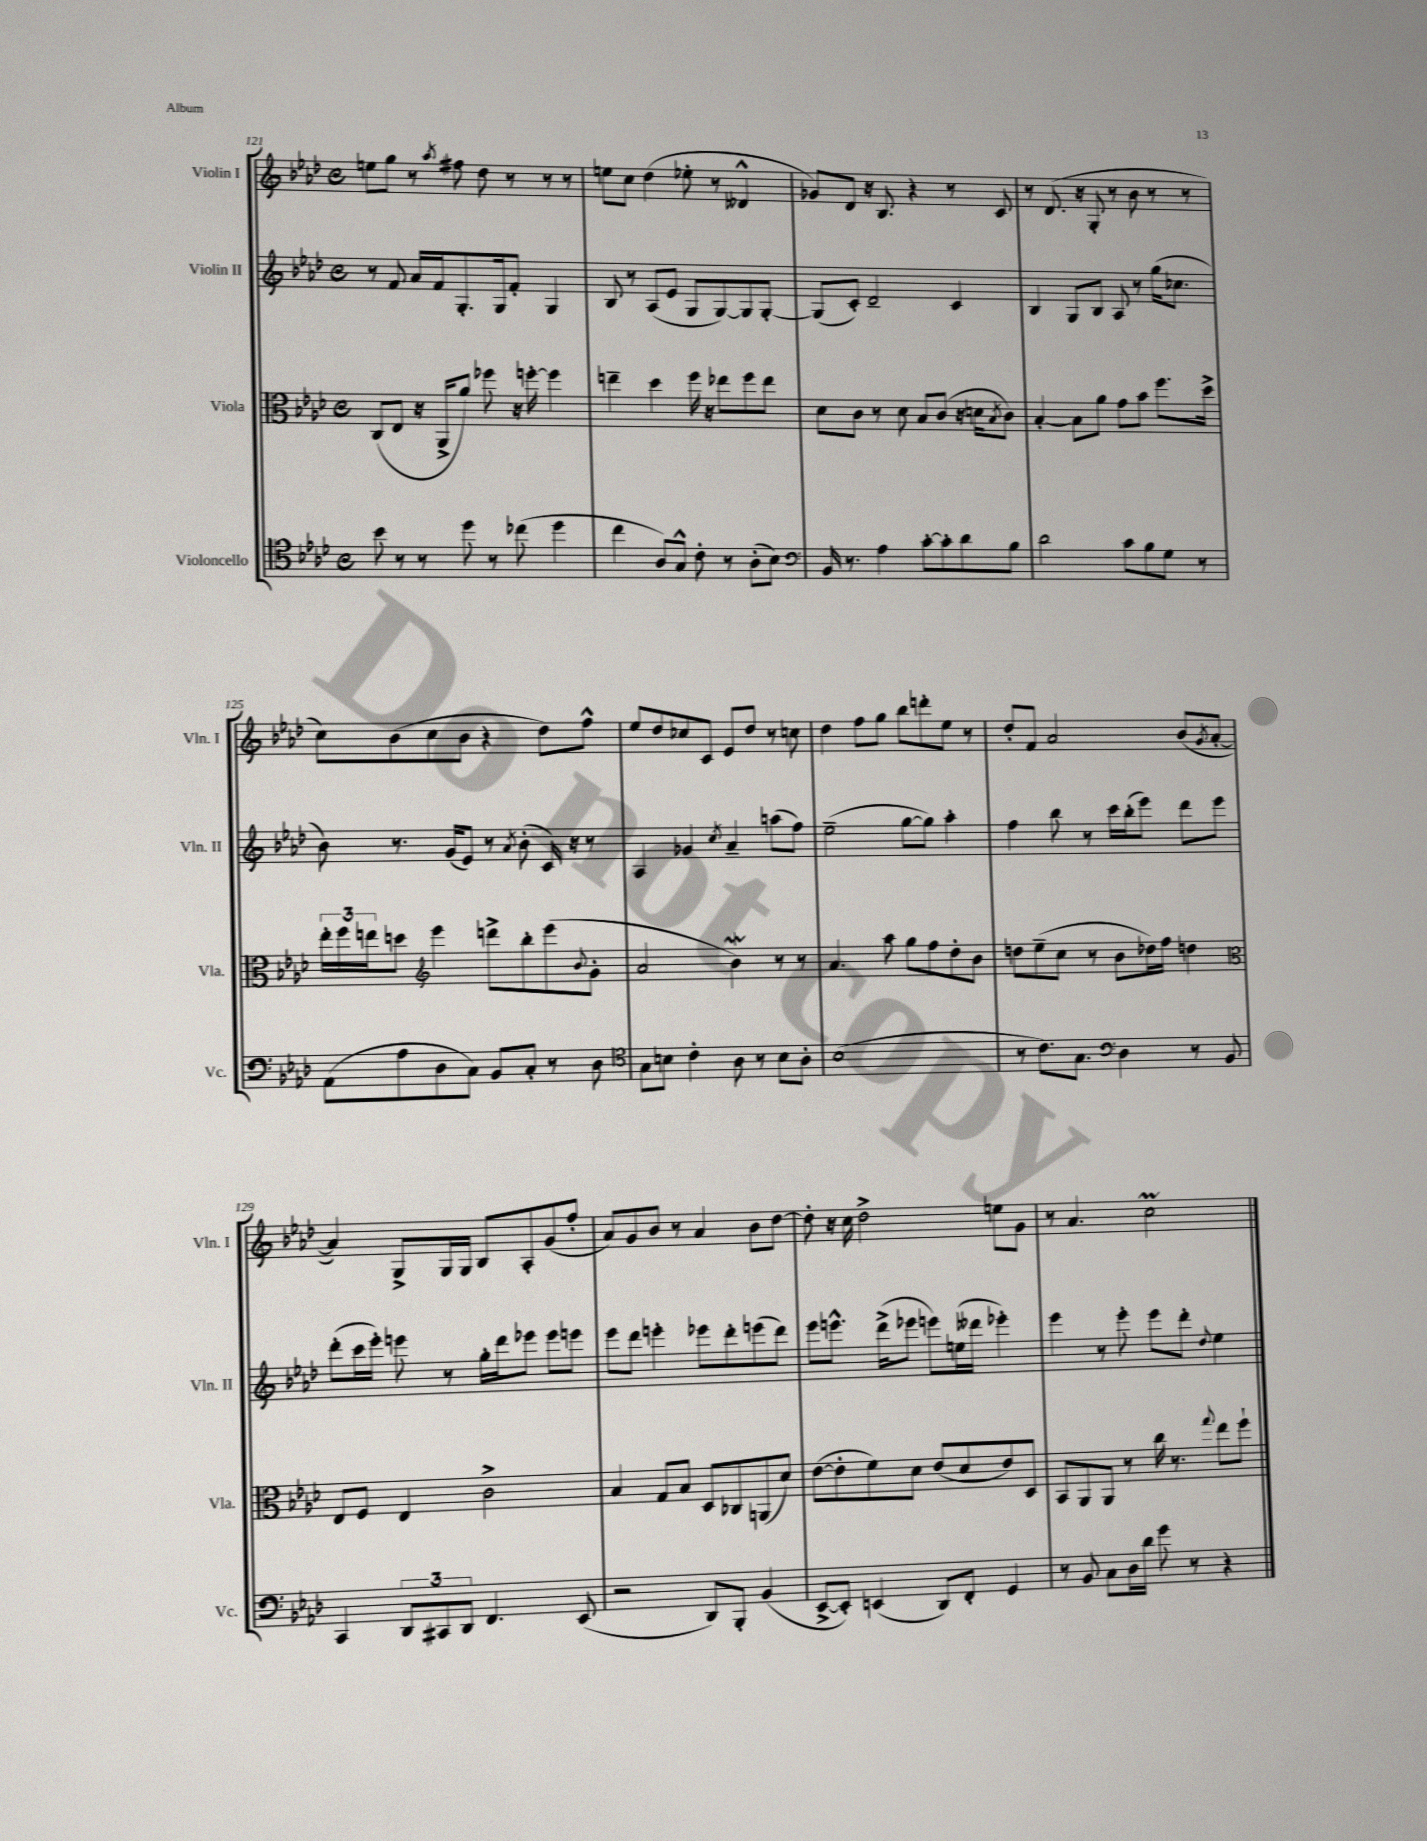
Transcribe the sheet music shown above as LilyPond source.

<<
\new StaffGroup <<
\new Staff = "s0" \with { instrumentName = "Violin I" shortInstrumentName = "Vln. I" } {
    \clef treble \key aes \major \defaultTimeSignature \time 4/4
    e''8 g''8 r8 \acciaccatura { aes''8 } fis''8 des''8 r8 r8 r8 |
    e''8 c''8 des''4( ees''8-. r8 deses'4-^ |
    ges'8) des'8 r16 bes8. r4 r8 c'8 |
    r8 des'8.( r16 g8-. r8 bes'8 r8 r8 |
    c''8) bes'8( c''8 bes'8 r4 des''8) f''8-^ |
    ees''8 des''8 ces''8 c'8 ees'8 des''8 r8 c''8 |
    des''4 f''8 g''8 bes''8 d'''8-. ees''8 r8 |
    des''8-. f'8 aes'2 bes'8( \acciaccatura { g'8 } aes'8~-. |
    aes'4) g8-> g16 g16 bes8 aes8-. g'8( f''8-. |
    aes'8) g'8 bes'8 r8 aes'4 bes'8 des''8~ |
    des''8-. r16 c''16 des''2-> e''8 g'8 |
    r8 aes'4. c''2\prall \bar "|." |
}
\new Staff = "s1" \with { instrumentName = "Violin II" shortInstrumentName = "Vln. II" } {
    \clef treble \key aes \major \defaultTimeSignature \time 4/4
    r8 f'8 aes'16 f'16 g8.-. g16 f'8-. g4 |
    bes8 r8 aes8( ees'8 g8 g8~) g8 g8~-. |
    g8( c'8-.) des'2-- c'4 |
    bes4 g8 bes8 aes8 r8 g''16( ces''8. |
    bes'8) r8. g'16( ees'8) r8 \acciaccatura { aes'8 } bes'8-.( c'16) r16 r8 |
    aes4 ges'4 \acciaccatura { c''8 } aes'4-- a''8( f''8) |
    ees''2--( g''8~ g''8) aes''4-. |
    f''4 bes''8 r8 c'''16 bes''16-.( ees'''8) des'''8 ees'''8 |
    des'''8-.( c'''16 ees'''16-.) e'''8 r8 g''16-. des'''16 ees'''8 ees'''8 e'''8 |
    ees'''8 des'''8 e'''4-. ees'''8 des'''8-. e'''8( des'''8) |
    ees'''8 e'''8.-^ des'''16->( ees'''8 e'''8) e''16( deses'''16 ees'''4-.) |
    ees'''4 r8 ees'''8-. ees'''8 des'''8-. \appoggiatura { des''8 } ees''4 \bar "|." |
}
\new Staff = "s2" \with { instrumentName = "Viola" shortInstrumentName = "Vla." } {
    \clef alto \key aes \major \defaultTimeSignature \time 4/4
    c8( ees8 r16 aes,16-> aes'8) fes''8 r16 f''16~-. f''4 |
    e''4-- des''4 f''16 r16 ees''8 f''8 ees''8 |
    des'8 c'8 r8 des'8 bes8 c'8( r16 d'16 \acciaccatura { bes8 } c'8) |
    bes4~-. bes8 aes'8 g'8 bes'8 f''8. des''16-> |
    \tuplet 3/2 { ees''16-. f''16 e''16 } d''8 \clef treble ees'''4 d'''8-> bes''8-. ees'''8( \appoggiatura { bes'8 } g'8-. |
    aes'2 bes'4\mordent) r8 r8 |
    aes'4. aes''8 g''8 f''8 des''8-. bes'8 |
    d''8 ees''8--( c''8 r8 bes'8 des''16) f''16 d''4 |
    \clef alto ees8 f8 ees4 c'2-> |
    bes4 g8 bes8 des8 ces8 a,8( des'8) |
    ees'8~( ees'8-. f'8) des'8 ees'8( des'8 ees'8) des8 |
    bes,8 aes,8 aes,8 r8 c''16 r8. \appoggiatura { g''8 } ees''8 f''8-! \bar "|." |
}
\new Staff = "s3" \with { instrumentName = "Violoncello" shortInstrumentName = "Vc." } {
    \clef tenor \key aes \major \defaultTimeSignature \time 4/4
    bes'8 r8 r8 des''8 r8 ces''8( des''4 |
    c''4 aes8) g8-^ c'8-. r8 aes8-.( bes8) |
    \clef bass bes,16 r8. aes4 c'8~-. c'8-. des'8 bes8 |
    des'2 c'8 bes8 g8 r8 |
    aes,8( aes8 des8 c8) bes,8 c8-. r8 des8 |
    \clef tenor g8 b8 c'4-. aes8 r8 b8 aes8-. |
    bes1( |
    r8 c'8.) g8. \clef bass des4 r8 bes,8 |
    c,4 \tuplet 3/2 { des,8 cis,8 des,8 } f,4. ees,8( |
    r2 des,8) bes,,8-. bes,4( |
    ees,8~-> ees,8-.) e,4( des,8) f,8-. g,4 |
    r8 bes,8 c8 des16 des'16 g'8 r8 r4 \bar "|." |
}
>>
>>
\layout { \context { \Score currentBarNumber = #121 } }
